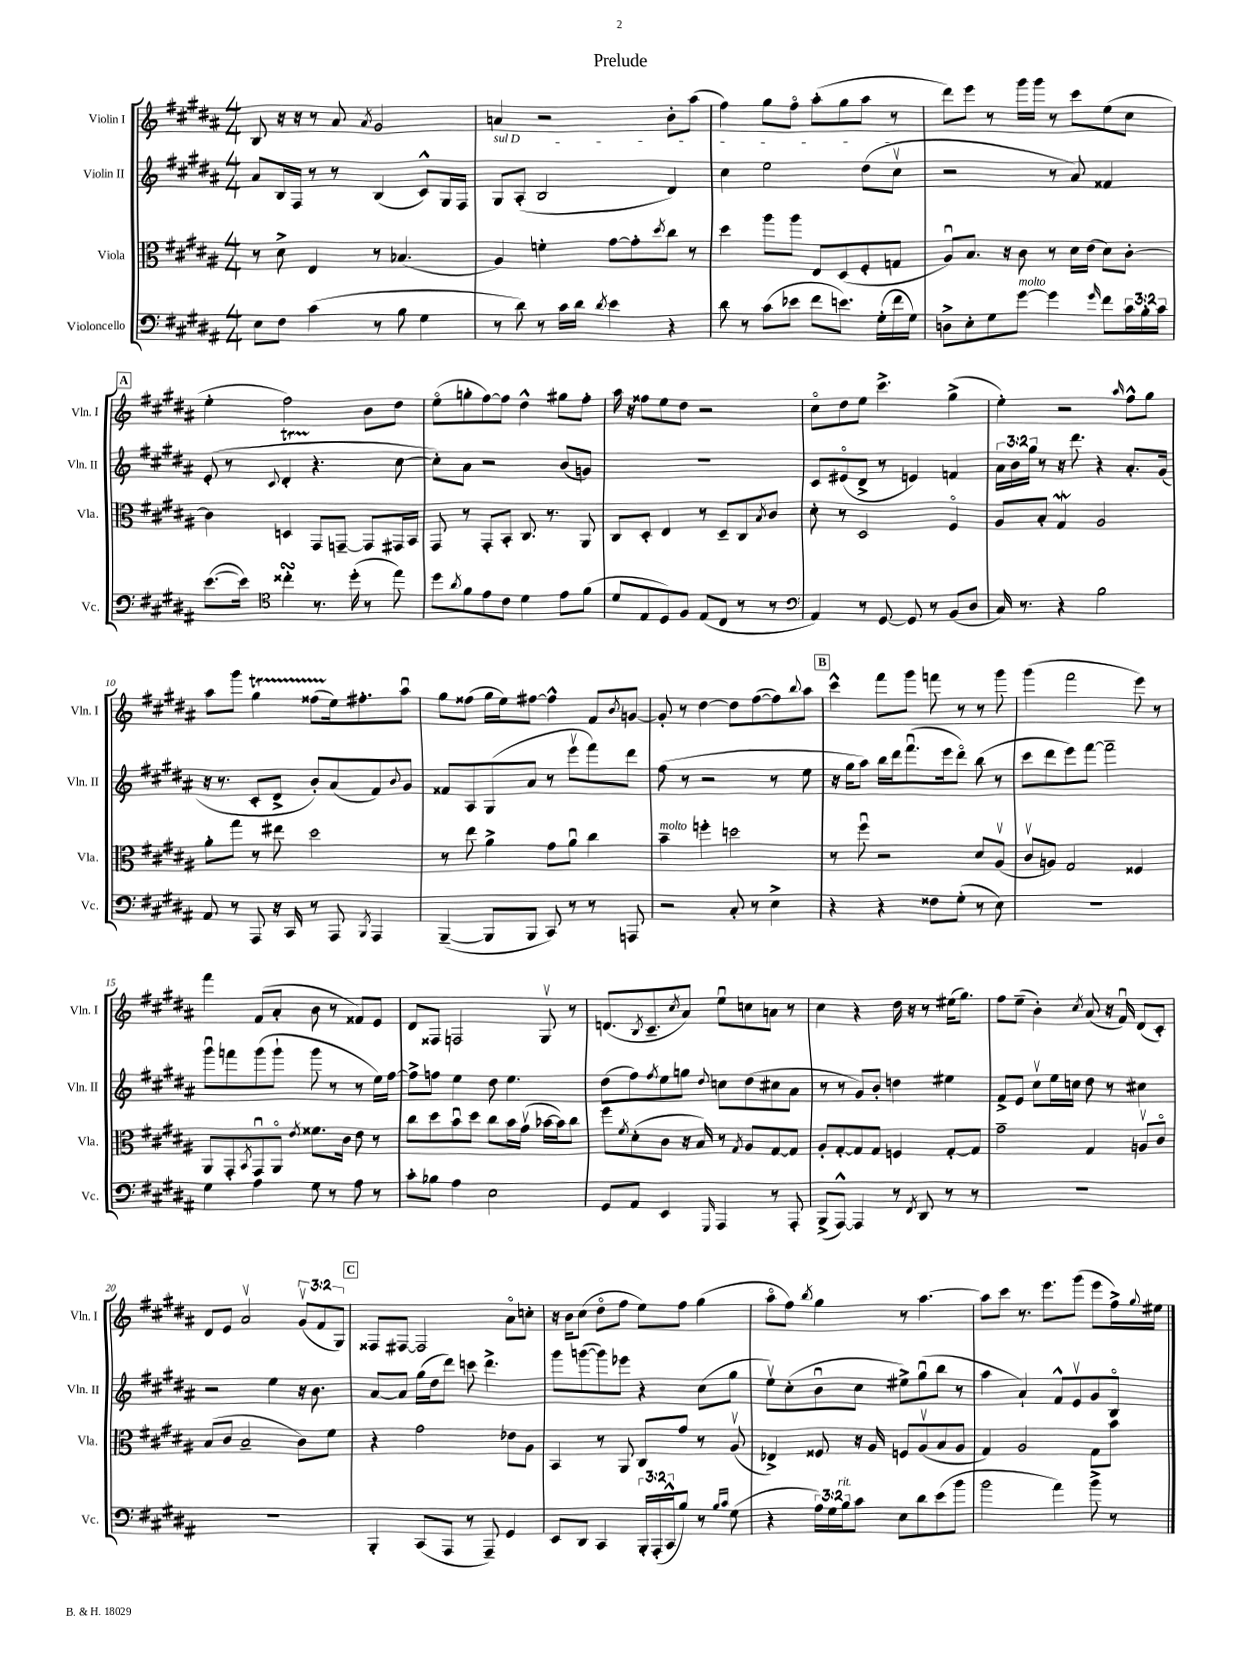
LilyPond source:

\header { title = "Prelude" }
<<
\new StaffGroup <<
\new Staff = "s0" \with { instrumentName = "Violin I" shortInstrumentName = "Vln. I" } {
    \clef treble \key b \major \numericTimeSignature \time 4/4 \override Staff.TupletNumber.text = #tuplet-number::calc-fraction-text
    b8 r16 r16 r8 ais'8 \acciaccatura { ais'8 } gis'2 |
    a'4 r2 b'8-. ais''8( |
    fis''4) gis''8 fis''8\flageolet ais''8-.( gis''8 ais''8 r8 |
    dis'''8) e'''8 r8 gis'''16 gis'''16 r8 cis'''8 e''8( cis''8 |
    \mark \markup { \box "A" } e''4-. fis''2) b'8 dis''8 |
    e''8\flageolet( g''8-. fis''8~) fis''8 dis''4-^ gis''8 fis''8-. |
    ais''16 r16 fisis''8 e''8 dis''8 r2 |
    cis''8\flageolet dis''8 e''8 cis'''4.-> gis''4->( |
    e''4-.) r2 \grace { ais''16 } fis''8-^ gis''8 |
    ais''8 gis'''8 gis''4\startTrillSpan fisis''8( e''16\stopTrillSpan) fis''8.-. ais''8\downbow |
    gis''8 fisis''8( gis''16 e''16) fis''8~ fis''4-^ fis'8 \acciaccatura { b'8 } g'8~ |
    g'8-. r8 dis''4~ dis''8 fis''8~( fis''8) \appoggiatura { b''8 } ais''8 |
    \mark \markup { \box "B" } cis'''4-^ fis'''8 gis'''8 f'''8 r8 r8 gis'''8 |
    gis'''4( fis'''2 e'''8) r8 |
    fis'''4 fis'8( ais'8-. b'8 r8 fisis'8) e'8 |
    dis'8 fisis8 f2 gis8\upbow r8 |
    d'8.( \acciaccatura { b8 } cis'8.-- \acciaccatura { cis''8 } ais'8) e''8\downbow c''8 a'8 r8 |
    cis''4 r4 dis''16 r16 r8 eis''16( gis''8.) |
    fis''8 e''8--( b'4-.) \acciaccatura { cis''8 } ais'8( r16 fis'16\downbow) dis'8( cis'8-.) |
    dis'8 e'8 ais'2\upbow \tuplet 3/2 { gis'8\upbow( fis'8 gis8) } |
    \mark \markup { \box "C" } fisis8 fis8~ fis2 ais'8\flageolet c''8-. |
    r16 b'16 cis''8( dis''8\flageolet fis''8 e''8) fis''8 gis''4( |
    ais''8\flageolet fis''8) \acciaccatura { b''8 } gis''4 r8 ais''4.~ |
    ais''8 cis'''8 r8. e'''8. gis'''8( e'''8 fis''16->) \appoggiatura { gis''8 } eis''16 \bar "|." |
}
\new Staff = "s1" \with { instrumentName = "Violin II" shortInstrumentName = "Vln. II" } {
    \clef treble \key b \major \numericTimeSignature \time 4/4 \override Staff.TupletNumber.text = #tuplet-number::calc-fraction-text
    ais'8 b16 fis16 r8 r8 b4( cis'8-^) gis16 fis16 |
    \once \override TextSpanner.bound-details.left.text = \markup { \italic "sul D" } gis8\startTextSpan ais8-.( b2 dis'4) |
    cis''4 e''2 dis''8( cis''8\upbow\stopTextSpan |
    r2 r8 ais'8) fisis'4 |
    \mark \markup { \box "A" } e'8-.( r8 \appoggiatura { cis'8 } dis'4-.\startTrillSpan r4.\stopTrillSpan cis''8~ |
    cis''8-.) ais'8 r2 b'8( g'8) |
    R1 |
    cis'8 eis'8\flageolet( dis'8-> r8 e'4) f'4 |
    \tuplet 3/2 { ais'16 b'16 gis''16 } r8 r16 dis'''8. r4 ais'8.-. gis'16( |
    r16 r8. cis'8-. dis'8-> b'8-.) ais'8( fis'8) \appoggiatura { b'8 } gis'8 |
    fisis'8 ais8 gis8( ais'8 r8 e'''8\upbow fis'''8) dis'''8 |
    fis''8( r8 r2 r8 e''8 |
    \mark \markup { \box "B" } r16 gis''16 ais''8) b''16 dis'''16 fis'''8.\downbow( e'''16 dis'''8\flageolet) b''8( r8 |
    cis'''8 dis'''8 e'''8) fis'''8~ fis'''2-- |
    gis'''8\downbow f'''8 gis'''8( gis'''8-! gis'''8 r8 r8 e''16) fis''16~ |
    fis''8-> f''8 e''4 dis''8 e''4. |
    dis''8( fis''8) \acciaccatura { fis''8 } e''8 g''8 \appoggiatura { dis''8 } c''8 dis''8( cis''8 ais'8 |
    r8 r8 gis'8) b'8-. d''4 eis''4 |
    fis'8-> e'8 cis''8\upbow e''16 c''16 dis''8 r8 cis''4 |
    r2 e''4 r16 b'8. |
    \mark \markup { \box "C" } ais'8~ ais'8 gis''16( dis''16 dis'''8) c'''8 dis'''4.-> |
    gis'''8 g'''8~( g'''8) ees'''8 r4 cis''8( gis''8 |
    e''8\upbow) cis''8-.( b'8\downbow cis''8 eis''8->) gis''8\downbow( b''8 r8 |
    ais''4 ais'4-!) fis'8-^ e'8\upbow gis'8 b8\flageolet \bar "|." |
}
\new Staff = "s2" \with { instrumentName = "Viola" shortInstrumentName = "Vla." } {
    \clef alto \key b \major \numericTimeSignature \time 4/4
    r8 dis'8-> e4 r8 bes4.( |
    ais4) f'4-. gis'8~ gis'8-. \acciaccatura { dis''8 } cis''8 r8 |
    dis''4 ais''8 ais''8 e8 dis8( fis8-. g8 |
    ais8\downbow) b8. r16 cis'8 r8 dis'16 e'16( dis'8) cis'8~-. |
    \mark \markup { \box "A" } cis'4 d4 gis,8 g,8~-- g,8 gis,16 b,16 |
    gis,8 r8 gis,8-. b,8-. cis8. r8. ais,8 |
    cis8 dis8-. e4 r8 dis8-- cis8 \acciaccatura { b8 } cis'8 |
    dis'8-. r8 dis2 fis4\flageolet |
    ais8 b8-. gis4\mordent ais2 |
    ais'8-. gis''8 r8 eis''8 dis''2 |
    r8 e''8 ais'4-> gis'8 ais'8\downbow cis''4 |
    b'4--^\markup { \italic "molto" } f''4-. d''2 |
    \mark \markup { \box "B" } r8 fis''8\downbow r2 dis'8 ais8\upbow( |
    cis'8\upbow a8) gis2 fisis4 |
    ais,8 gis,8-. \acciaccatura { b,8 } gis,8\downbow ais,8\flageolet \acciaccatura { e'8 } fisis'8. cis'16 e'8 r8 |
    cis''8 dis''8 b'8\downbow dis''8 cis''8 b'16 gis'16\upbow( bes'16~ bes'16) cis''8 |
    fis''8 \acciaccatura { fis'8 } dis'8-.( cis'8 r16 b16) r8 \acciaccatura { gis8 } ais8 gis8~ gis8 |
    ais8-. gis8~-. gis8 gis8 f4 gis8~-. gis8 |
    gis'2-- gis4 a8\upbow cis'8\flageolet |
    b8( cis'8 b2-- cis'8) fis'8 |
    \mark \markup { \box "C" } r4 gis'2 ees'8 ais8 |
    b,4 r8 ais,8 cis8 gis'8 r8 ais8\upbow( |
    ees4->) fisis8 r16 ais16 f8 ais8\upbow( b8 ais8 |
    gis4) ais2 gis8 b'8 \bar "|." |
}
\new Staff = "s3" \with { instrumentName = "Violoncello" shortInstrumentName = "Vc." } {
    \clef bass \key b \major \numericTimeSignature \time 4/4 \override Staff.TupletNumber.text = #tuplet-number::calc-fraction-text
    e8 fis8 cis'4( r8 b8 gis4 |
    r8 dis'8) r8 cis'16 dis'16 \acciaccatura { dis'8 } e'4 r4 |
    dis'8 r8 cis'8( ees'8 fis'8 e'8.) gis16-.( fis'16 gis16) |
    d8-> e8-. gis8 gis'8~^\markup { \italic "molto" } gis'4 \grace { gis'16 } fis'8 \tuplet 3/2 { cis'16 b16-. cis'16 } |
    \mark \markup { \box "A" } e'8.~( e'16) \clef tenor cisis''4-.\turn r8. dis''16-.( r8 e''8) |
    dis''8 \acciaccatura { ais'8 } fis'8 e'8 cis'8 dis'4 e'8 fis'8( |
    dis'8 e8 dis8) fis8 e8( cis8 r8 r8 |
    \clef bass ais,4) r8 gis,8~ gis,8 r8 b,8( dis8 |
    cis16) r8. r4 b2 |
    ais,8 r8 ais,,8 r16 cis,16 r8 ais,,8 \acciaccatura { b,,8 } ais,,4 |
    b,,4~--( b,,8 b,,8 cis,8) r8 r8 a,,8 |
    r2 cis8-. r8 e4-> |
    \mark \markup { \box "B" } r4 r4 fisis8 gis8-.( r8 e8) |
    R1 |
    gis4 ais4 gis8 r8 ais8 r8 |
    cis'8-. bes8 ais4 e2 |
    gis,8 ais,8 e,4 \grace { gis,,16 } ais,,4 r8 ais,,8-. |
    b,,8->( ais,,8~-^) ais,,4 r8 \acciaccatura { fis,8 } dis,8 r8 r8 |
    R1 |
    R1 |
    \mark \markup { \box "C" } b,,4-. cis,8( ais,,8 r8 ais,,8--) gis,4 |
    e,8 dis,8 cis,4 \tuplet 3/2 { b,,16-. ais,,16-.( cis,16-^ } b8) r8 \grace { b16 cis'16 } gis8( |
    r4 \tuplet 3/2 { ais16) gis16 b16^\markup { \italic "rit." } } cis'8 e8 dis'8 e'8( b'8 |
    b'2 ais'4) b'8-> r8 \bar "|." |
}
>>
>>
